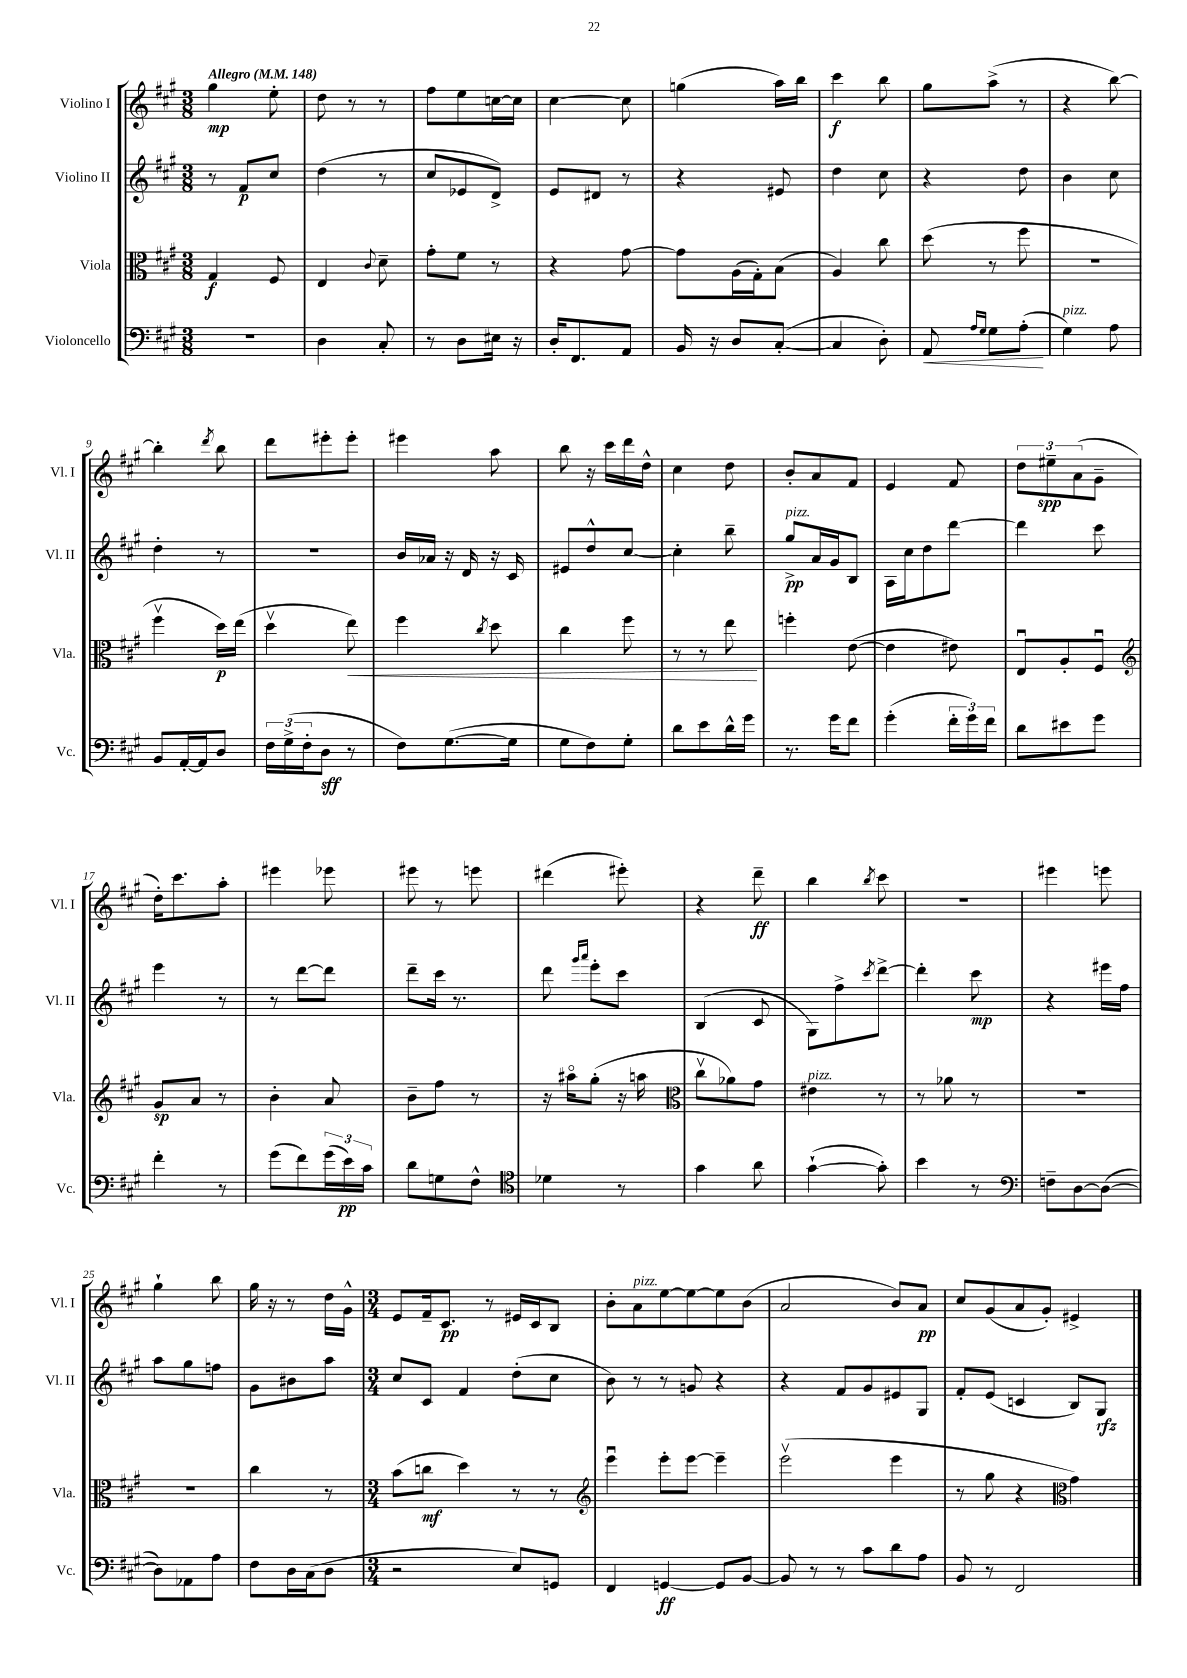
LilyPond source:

<<
\new StaffGroup <<
\new Staff = "s0" \with { instrumentName = "Violino I" shortInstrumentName = "Vl. I" } {
    \clef treble \key a \major \numericTimeSignature \time 3/8 \tempo "Allegro" 4 = 148
    gis''4\mp e''8-. |
    d''8 r8 r8 |
    fis''8 e''8 c''16~ c''16 |
    cis''4~ cis''8 |
    g''4( a''16) b''16 |
    cis'''4\f b''8 |
    gis''8 a''8->( r8 |
    r4 b''8~) |
    b''4-. \acciaccatura { d'''8 } b''8 |
    d'''8 eis'''8-. eis'''8-. |
    eis'''4 a''8 |
    b''8 r16 cis'''16 d'''16 d''16-^ |
    cis''4 d''8 |
    b'8-. a'8 fis'8 |
    e'4 fis'8 |
    \tuplet 3/2 { d''8 eis''8--\spp a'8( } gis'8-- |
    d''16-.) cis'''8. a''8-. |
    eis'''4 ees'''8 |
    eis'''8 r8 e'''8 |
    dis'''4( eis'''8-.) |
    r4 d'''8--\ff |
    b''4 \acciaccatura { b''8 } cis'''8 |
    R4. |
    eis'''4 e'''8 |
    gis''4-! b''8 |
    gis''16 r16 r8 d''16 gis'16-^ |
    \numericTimeSignature \time 3/4 e'8 fis'16-- cis'8.\pp r8 eis'16 cis'16 b8 |
    b'8-. a'8^\markup { \italic "pizz." } e''8~ e''8~ e''8 b'8( |
    a'2 b'8) a'8\pp |
    cis''8 gis'8( a'8 gis'8-.) eis'4-> \bar "|." |
}
\new Staff = "s1" \with { instrumentName = "Violino II" shortInstrumentName = "Vl. II" } {
    \clef treble \key a \major \numericTimeSignature \time 3/8
    r8 fis'8\p cis''8 |
    d''4( r8 |
    cis''8 ees'8 d'8->) |
    e'8 dis'8 r8 |
    r4 eis'8 |
    d''4 cis''8 |
    r4 d''8 |
    b'4 cis''8 |
    d''4-. r8 |
    r4. |
    b'16 aes'16 r16 d'16 r16 cis'16 |
    eis'8 d''8-^ cis''8~ |
    cis''4-. b''8-- |
    gis''8->\pp^\markup { \italic "pizz." } a'16 gis'16 b8 |
    a16 cis''16 d''8 d'''8~ |
    d'''4 cis'''8 |
    e'''4 r8 |
    r8 d'''8~ d'''8 |
    d'''8-- cis'''16 r8. |
    d'''8 \grace { gis'''16 a'''16 } e'''8-. cis'''8 |
    b4( cis'8 |
    gis8) fis''8-> \acciaccatura { cis'''8 } d'''8~-> |
    d'''4-. cis'''8\mp |
    r4 eis'''16 fis''16 |
    a''8 gis''8 f''8 |
    gis'8 bis'8 a''8 |
    \numericTimeSignature \time 3/4 cis''8 cis'8 fis'4 d''8-.( cis''8 |
    b'8) r8 r8 g'8 r4 |
    r4 fis'8 gis'8 eis'8 gis8 |
    fis'8-. e'8( c'4 b8) gis8\rfz \bar "|." |
}
\new Staff = "s2" \with { instrumentName = "Viola" shortInstrumentName = "Vla." } {
    \clef alto \key a \major \numericTimeSignature \time 3/8
    gis4\f fis8 |
    e4 \appoggiatura { cis'8 } d'8-- |
    gis'8-. fis'8 r8 |
    r4 gis'8~ |
    gis'8 a16( gis16-.) b8( |
    a4) cis''8 |
    d''8( r8 fis''8 |
    R4. |
    fis''4\upbow d''16\p) e''16( |
    d''4\upbow e''8\<) |
    fis''4 \acciaccatura { cis''8 } d''8 |
    cis''4 fis''8 |
    r8 r8 e''8\! |
    f''4-. e'8~( |
    e'4 eis'8) |
    e8\downbow a8-. fis8\downbow |
    \clef treble gis'8\sp a'8 r8 |
    b'4-. a'8 |
    b'8-- fis''8 r8 |
    r16 ais''16\flageolet gis''8-.( r16 a''16 |
    \clef alto cis''8\upbow aes'8) gis'8 |
    eis'4^\markup { \italic "pizz." } r8 |
    r8 aes'8 r8 |
    R4. |
    R4. |
    cis''4 r8 |
    \numericTimeSignature \time 3/4 b'8( c''8\mf d''4) r8 r8 |
    \clef treble e'''4\downbow e'''8-. e'''8~ e'''4-- |
    e'''2\upbow( e'''4 |
    r8 gis''8 r4 \clef alto gis'4) \bar "|." |
}
\new Staff = "s3" \with { instrumentName = "Violoncello" shortInstrumentName = "Vc." } {
    \clef bass \key a \major \numericTimeSignature \time 3/8
    R4. |
    d4 cis8-. |
    r8 d8 eis16 r16 |
    d16-. fis,8. a,8 |
    b,16 r16 d8 cis8~-.( |
    cis4 d8-.) |
    a,8\< \grace { a16 gis16 } gis8 a8-.\!( |
    gis4^\markup { \italic "pizz." }) a8 |
    b,8 a,16~-. a,16 d8 |
    \tuplet 3/2 { fis16 gis16->( fis16-. } d8\sff r8 |
    fis8) gis8.~( gis16 |
    gis8 fis8) gis8-. |
    d'8 e'8 d'16-^ gis'16 |
    r8. gis'16 fis'8 |
    gis'4-.( \tuplet 3/2 { fis'16-. gis'16) fis'16 } |
    d'8 eis'8 gis'8 |
    fis'4-. r8 |
    gis'8( fis'8) \tuplet 3/2 { gis'16( e'16\pp) cis'16 } |
    d'8 g8 fis8-^ |
    \clef tenor des'4 r8 |
    gis'4 a'8 |
    gis'4~-!( gis'8-.) |
    b'4 r8 |
    \clef bass f8-- d8~ d8~( |
    d8) aes,8 a8 |
    fis8 d16 cis16( d8 |
    \numericTimeSignature \time 3/4 r2 e8) g,8 |
    fis,4 g,4~\ff g,8 b,8~ |
    b,8 r8 r8 cis'8 d'8 a8 |
    b,8 r8 fis,2 \bar "|." |
}
>>
>>
